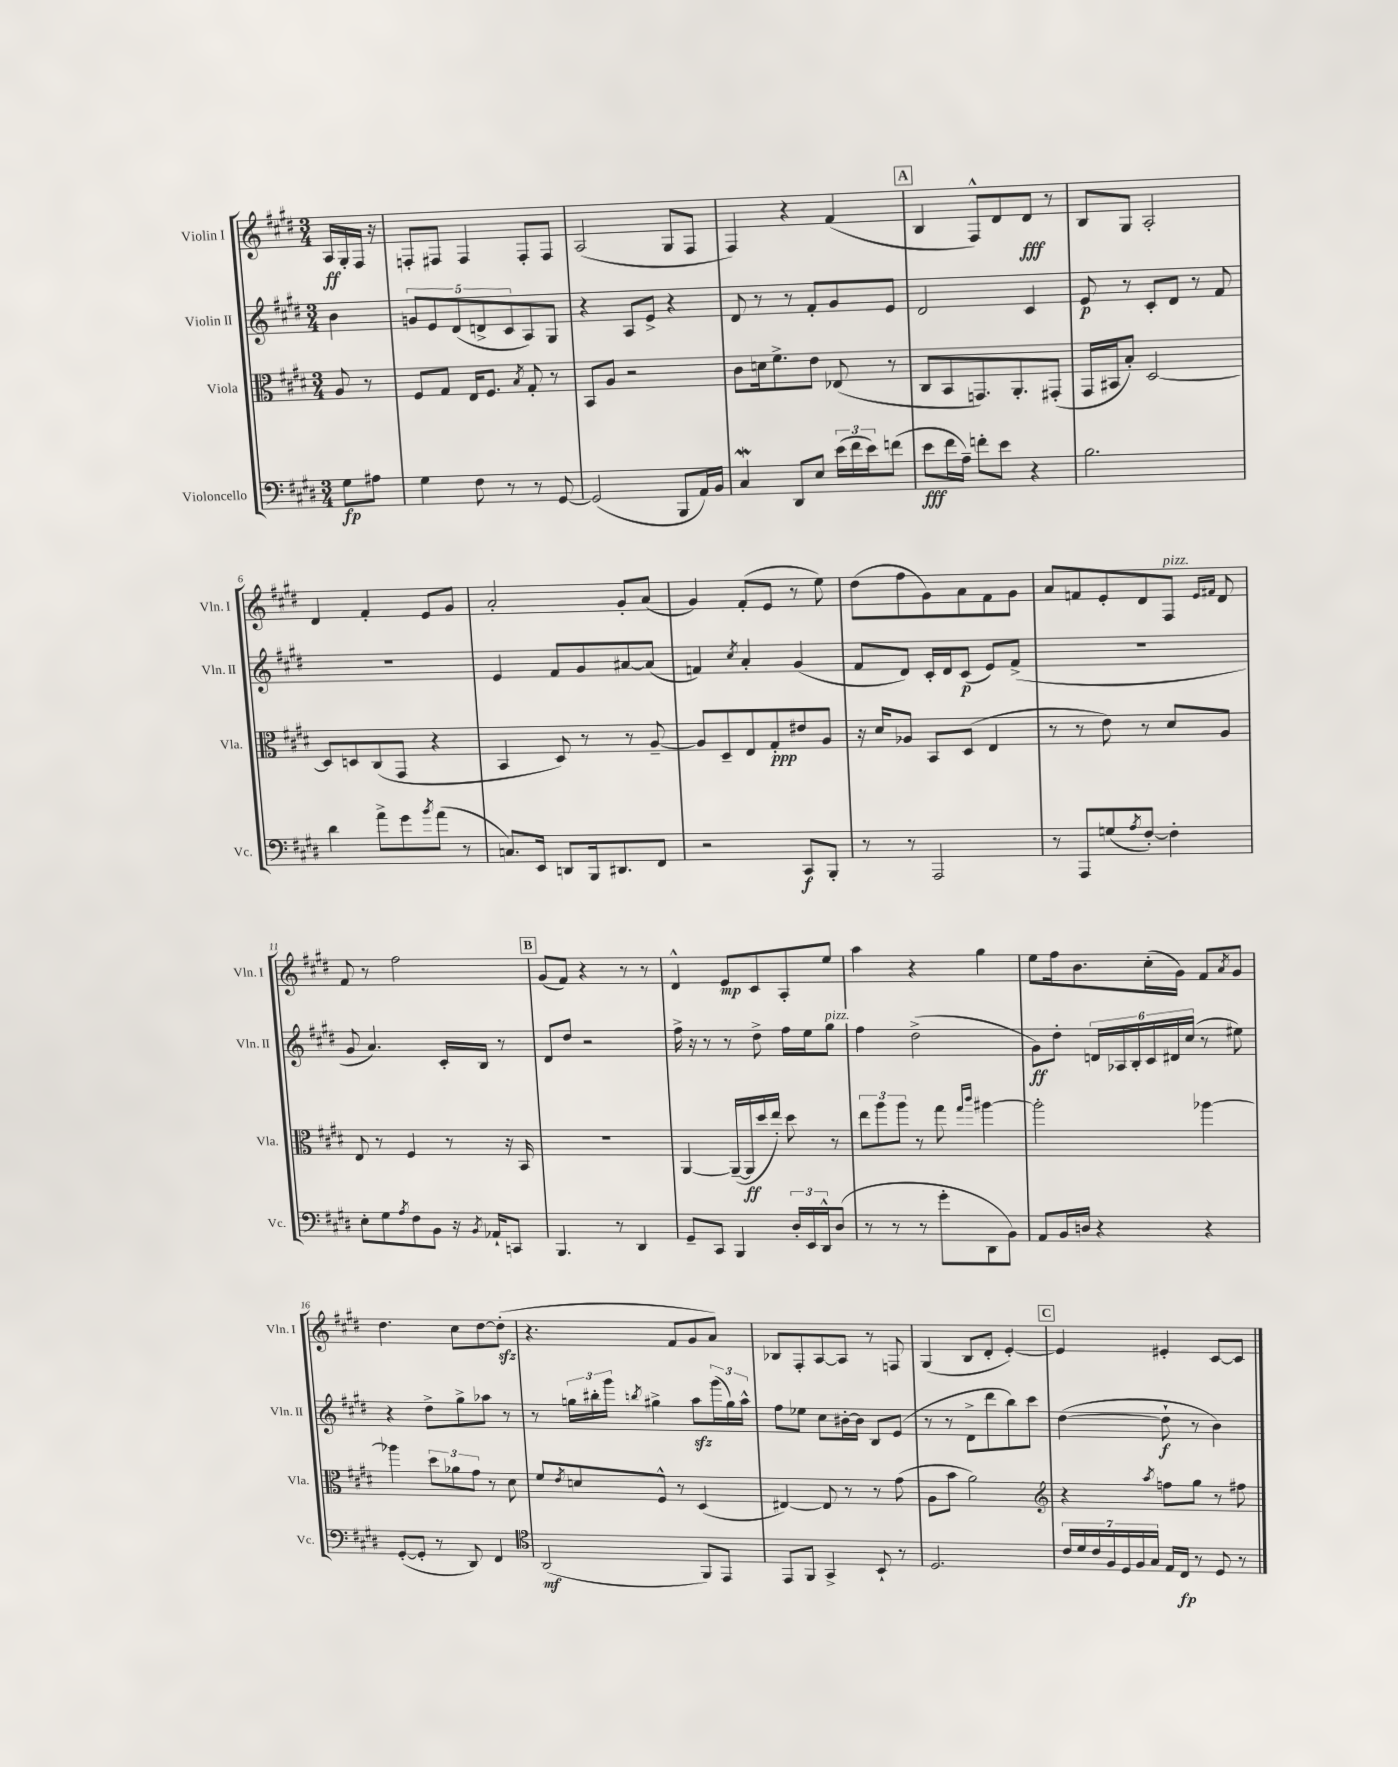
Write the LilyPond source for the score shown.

<<
\new StaffGroup <<
\new Staff = "s0" \with { instrumentName = "Violin I" shortInstrumentName = "Vln. I" } {
    \clef treble \key e \major \numericTimeSignature \time 3/4 \partial 4
    a16\ff gis16-. fis16 r16 |
    f8-. fis8 fis4 fis8-. fis8 |
    a2( gis8 fis8 |
    fis4) r4 fis'4( |
    \mark \markup { \box "A" } b4 fis8-^) dis'8 dis'8\fff r8 |
    b8 gis8 a2-. |
    dis'4 fis'4-. e'8 gis'8 |
    a'2-. gis'8-. a'8( |
    gis'4) fis'8-.( e'8 r8 e''8) |
    dis''8( fis''8 gis'8) a'8 fis'8 gis'8 |
    a'8 f'8 e'8-. dis'8 fis8^\markup { \italic "pizz." } \grace { e'16 fis'16 } dis'8 |
    fis'8 r8 fis''2 |
    \mark \markup { \box "B" } gis'8( fis'8) r4 r8 r8 |
    dis'4-^ e'8\mp cis'8 a8-. e''8 |
    a''4 r4 gis''4 |
    e''8 fis''16 b'8. cis''16-.( gis'16) fis'8 \acciaccatura { a'8 } gis'8 |
    dis''4. cis''8 dis''8~ dis''8-.\sfz( |
    r4. fis'8 gis'8 a'8) |
    bes8 fis8-. a8~ a8 r8 f8 |
    gis4( b8 dis'8-. e'4~-.) |
    \mark \markup { \box "C" } e'4 eis'4-. cis'8~ cis'8 \bar "|." |
}
\new Staff = "s1" \with { instrumentName = "Violin II" shortInstrumentName = "Vln. II" } {
    \clef treble \key e \major \numericTimeSignature \time 3/4 \partial 4
    b'4 |
    \tuplet 5/4 { g'8 e'8 dis'8( d'8-> cis'8 } a8) gis8 |
    r4 a8 e'8-> r4 |
    dis'8 r8 r8 fis'8-. gis'8 e'8 |
    \mark \markup { \box "A" } dis'2 cis'4 |
    e'8\p r8 cis'8-. dis'8 r8 fis'8 |
    R2. |
    e'4 fis'8 gis'8 ais'8~ ais'8( |
    f'4) \acciaccatura { cis''8 } a'4-. gis'4( |
    fis'8 dis'8) cis'16-. dis'16 cis'8\p( e'8) fis'8->( |
    R2. |
    gis'8 a'4.) cis'16-. b16 r8 |
    \mark \markup { \box "B" } dis'8 dis''8 r2 |
    fis''16-> r16 r8 r8 dis''8-> fis''16 e''16 gis''8^\markup { \italic "pizz." } |
    fis''4 dis''2->( |
    gis'8\ff) dis''8-. \tuplet 6/4 { d'16 aes16 b16-. cis'16 dis'16 cis''16( } r8 eis''8) |
    r4 dis''8-> gis''8-> aes''8 r8 |
    r8 \tuplet 3/2 { g''16 bis''16-. gis'''16 } \acciaccatura { b''8 } gis''4-> a''8\sfz \tuplet 3/2 { gis'''16( gis''16) a''16-^ } |
    fis''8 ees''8 cis''8 bis'16~-. bis'16 b8 e'8( |
    r8 r8 dis'8-> dis'''8 b''8) cis'''8 |
    \mark \markup { \box "C" } dis''4~( dis''8-!\f r8 b'4) \bar "|." |
}
\new Staff = "s2" \with { instrumentName = "Viola" shortInstrumentName = "Vla." } {
    \clef alto \key e \major \numericTimeSignature \time 3/4 \partial 4
    a8 r8 |
    fis8 gis8 e16 fis8. \acciaccatura { b8 } gis8-. r8 |
    b,8 a8 r2 |
    cis'8 d'16 fis'8.-> e'8 ees8( r8 |
    \mark \markup { \box "A" } cis8 b,8 g,8.) a,8.-. gis,8-.( |
    gis,16 bis,16 b8-.) dis2~ |
    dis8 d8 cis8( gis,8 r4 |
    b,4 dis8) r8 r8 a8~-- |
    a8 dis8-- e8 gis8-.\ppp eis'8 a8 |
    r16 dis'16 aes8 b,8 dis8( e4 |
    r8 r8 e'8) r8 dis'8 a8 |
    e8 r8 fis4 r8 r16 b,16 |
    \mark \markup { \box "B" } R2. |
    a,4~ a,16~--( a,16\ff dis''16 e''16-.) dis''8 r8 |
    \tuplet 3/2 { e''8 a''8 a''8 } r8 gis''8 \grace { gis''16 cis'''16 } ais''4~ |
    ais''2-. aes''4~ |
    aes''4 \tuplet 3/2 { dis''8 aes'8 gis'8 } r8 dis'8 |
    fis'8 \acciaccatura { e'8 } d'8 fis8-^ r8 dis4( |
    eis4~) eis8 r8 r8 gis'8( |
    a8 b'8 a'2) |
    \mark \markup { \box "C" } \clef treble r4 \acciaccatura { a''8 } f''8 gis''8 r8 fis''8 \bar "|." |
}
\new Staff = "s3" \with { instrumentName = "Violoncello" shortInstrumentName = "Vc." } {
    \clef bass \key e \major \numericTimeSignature \time 3/4 \partial 4
    gis8\fp ais8 |
    gis4 fis8 r8 r8 gis,8~ |
    gis,2( b,,8 a,16) b,16 |
    cis4\mordent dis,8 e8 \tuplet 3/2 { e'16( fis'16 e'16) } f'8( |
    \mark \markup { \box "A" } e'8\fff fis'16 a16--) f'8-. e'8 r4 |
    b2. |
    dis'4 a'8-> gis'8 \acciaccatura { b'8 } a'8( r8 |
    c8.) e,16 d,8 b,,16 dis,8. fis,8 |
    r2 cis,8\f b,,8-. |
    r8 r8 a,,2 |
    r8 a,,8 g8( \acciaccatura { a8 } fis8~-.) fis4-. |
    e8-. gis8 \acciaccatura { a8 } fis8 b,8 r16 \acciaccatura { b,8 } aes,16-! c,8 |
    \mark \markup { \box "B" } b,,4. r8 dis,4 |
    gis,8-- cis,8 b,,4 \tuplet 3/2 { dis16-. e,16 dis,16-^ } dis8( |
    r8 r8 r8 gis'8-. dis,8 b,8) |
    a,8 b,16 d16 r4 r4 |
    gis,8~-.( gis,8-. r8 dis,8) fis,4 |
    \clef tenor a,2\mf( fis,8) e,8 |
    e,8 fis,8 gis,4-> b,8-! r8 |
    dis2. |
    \mark \markup { \box "C" } \tuplet 7/4 { cis'16 dis'16 cis'16 fis16 dis16 fis16 gis16 } e16 cis16\fp r8 dis8 r8 \bar "|." |
}
>>
>>
